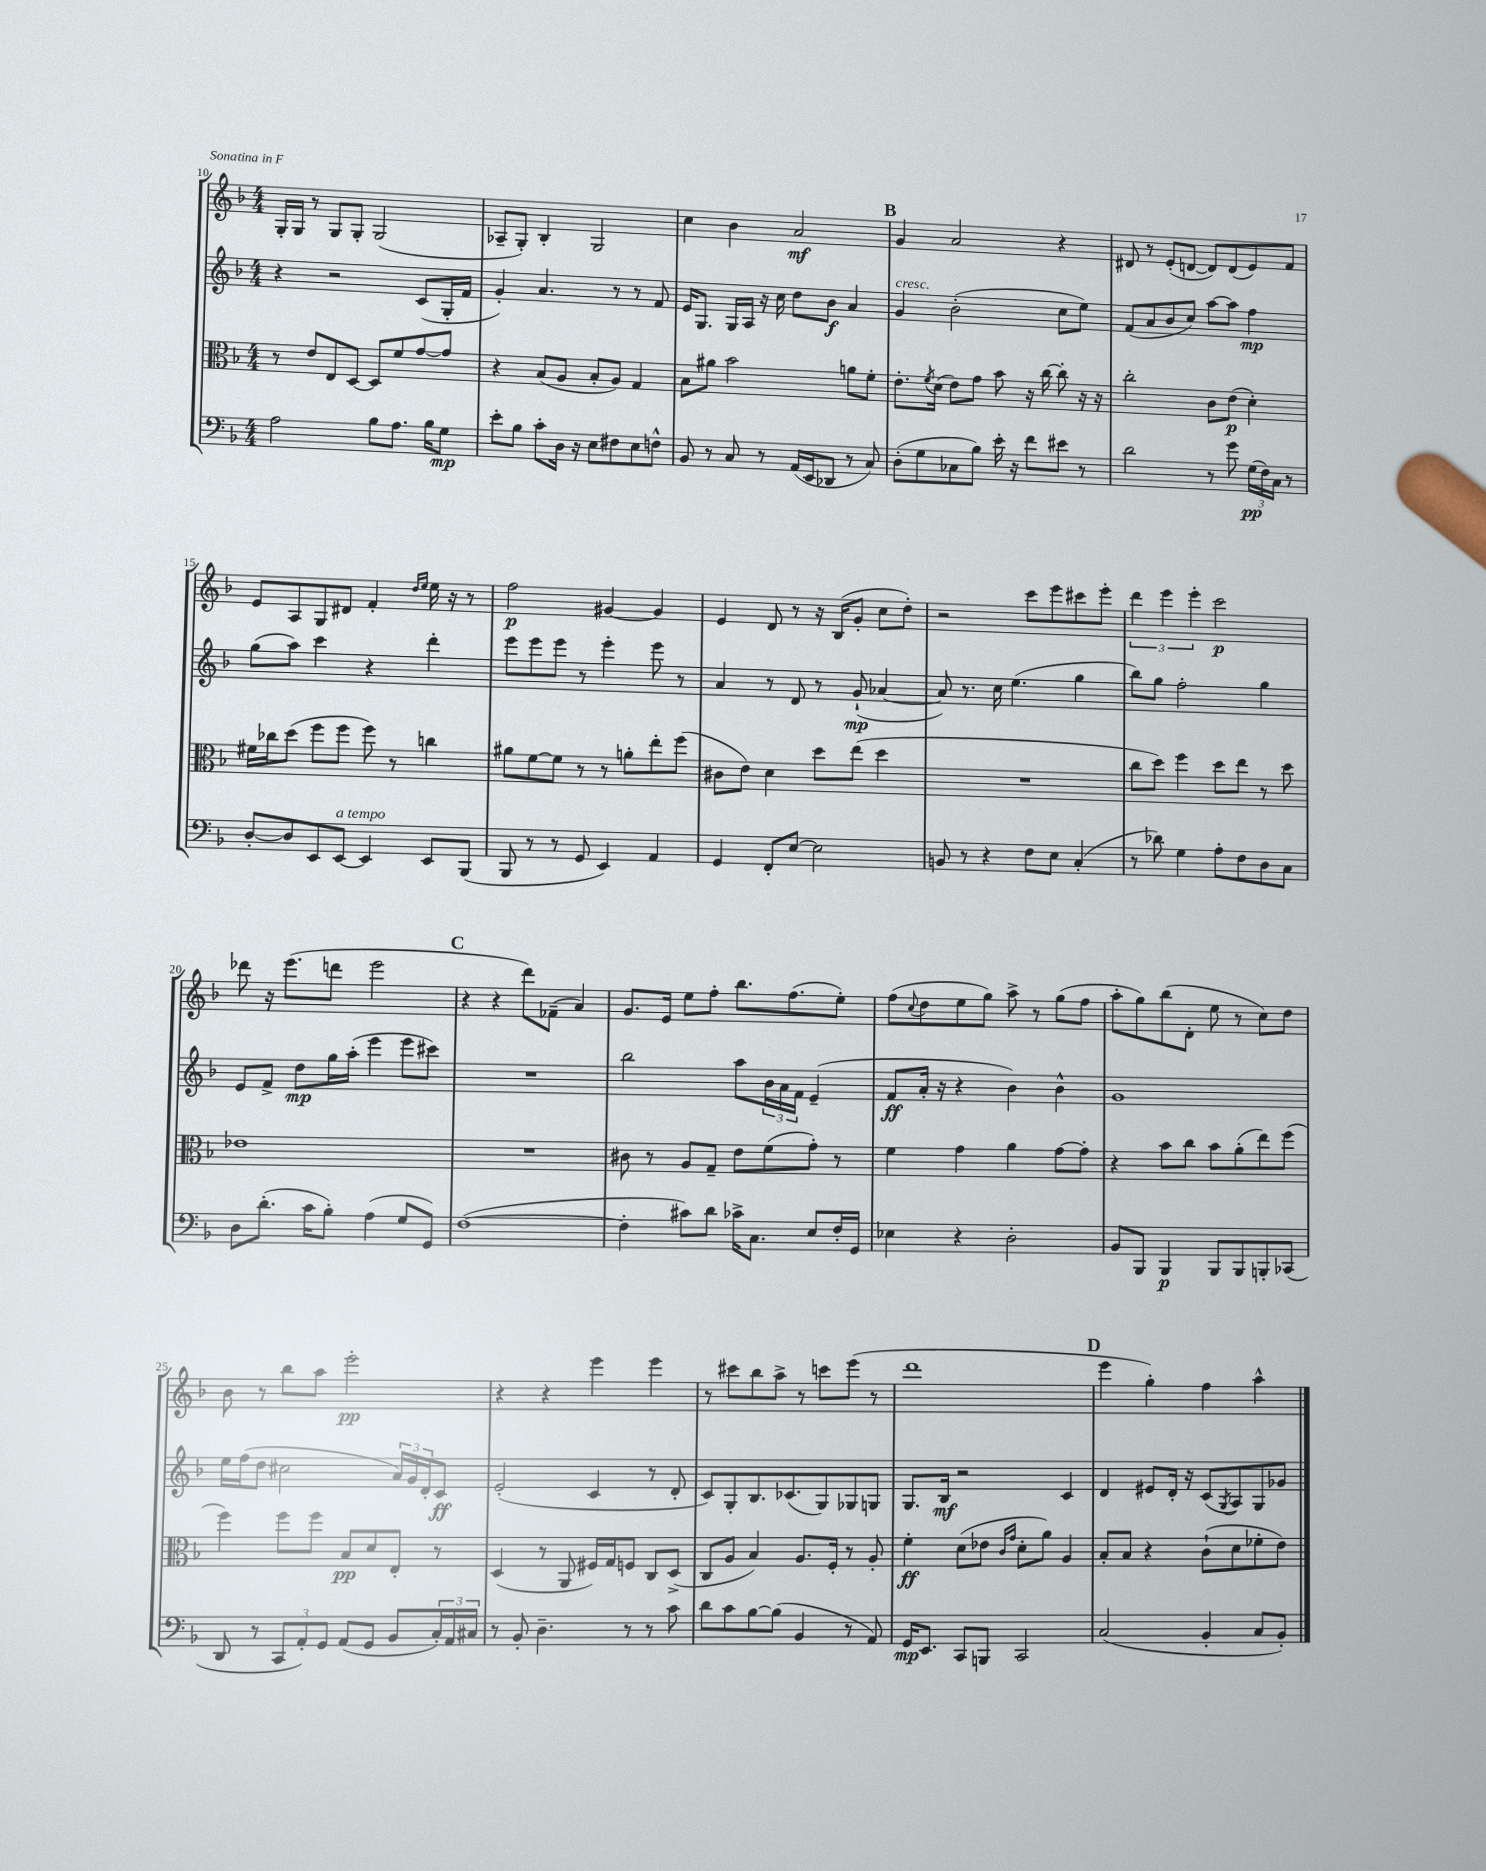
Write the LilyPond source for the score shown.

<<
\new StaffGroup <<
\new Staff = "s0" {
    \clef treble \key f \major \numericTimeSignature \time 4/4
    g16-. g16 r8 g8 g8-. g2( |
    aes8-- g8-.) bes4-. g2 |
    c''4 bes'4 a'2\mf |
    \mark \markup { \bold "B" } g'4 a'2 r4 |
    dis'8 r8 e'8-.( d'8~ d'8) d'8( e'8) f'8 |
    e'8 a8 g8 dis'8 f'4-. \grace { d''16 e''16 } e''16 r16 r8 |
    f''2\p gis'4~ gis'4 |
    e'4 d'8 r8 r16 bes16( g'8-. c''8 d''8-.) |
    r2 c'''8 e'''8 cis'''8 e'''8-. |
    \tuplet 3/2 { d'''4 e'''4 e'''4-. } c'''2\p |
    des'''8 r16 e'''8.( d'''8 e'''2 |
    \mark \markup { \bold "C" } r4 r4 d'''8) fes'8--( a'4) |
    g'8. e'16 e''8 f''8-. bes''8. f''8.( e''8-.) |
    f''8( \appoggiatura { c''8 } d''8 e''8 g''8) a''8-> r8 g''8( f''8 |
    a''8-. g''8) bes''8( d'8-. e''8 r8 c''8) d''8 |
    bes'8 r8 bes''8 a''8 e'''2-.\pp |
    r4 r4 e'''4 e'''4 |
    r8 cis'''8 bes''8 a''8-> r8 c'''8 e'''8( r8 |
    d'''1 |
    \mark \markup { \bold "D" } e'''4 g''4-.) f''4 a''4-^ \bar "|." |
}
\new Staff = "s1" {
    \clef treble \key f \major \numericTimeSignature \time 4/4
    r4 r2 c'8( g16-. f'16 |
    g'4-.) a'4. r8 r8 f'8 |
    e'16 g8. g16 a16 r16 c''16 d''8 bes'8\f a'4 |
    \mark \markup { \bold "B" } g'4^\markup { \italic "cresc." } bes'2-.( c''8 e''8) |
    f'8( a'8 bes'8 c''8) a''8~ a''8 f''4\mp |
    g''8( a''8) c'''4 r4 d'''4-. |
    e'''8 e'''8 e'''8 r8 e'''4-. e'''8 r8 |
    a'4 r8 d'8 r8 g'8-!\mp( aes'4~ |
    aes'8) r8. c''16 e''4.( g''4 |
    bes''8) g''8 f''2-. g''4 |
    e'8 f'8-> d''8\mp g''16 a''16-.( e'''4 e'''8 cis'''8) |
    \mark \markup { \bold "C" } R1 |
    bes''2 a''8 \tuplet 3/2 { bes'16 a'16 f'16 } e'4--( |
    f'8\ff a'16-. r16 r4 bes'4) bes'4-^ |
    g'1 |
    e''16 f''16( d''8 cis''2 \tuplet 3/2 { a'16) g'16 d'16-. } c'8\ff |
    e'2-.( c'4 r8 d'8-. |
    c'8) g8-. bes8. ces'8.( g8) ges8 g8 |
    g8. bes16\mf r2 c'4 |
    \mark \markup { \bold "D" } d'4 eis'8 d'16-. r16 c'8( \acciaccatura { g8 } a8) g8 ges'8 \bar "|." |
}
\new Staff = "s2" {
    \clef alto \key f \major \numericTimeSignature \time 4/4
    r8 e'8 e8 d8~ d8 f'8 g'8~ g'8 |
    r4 bes8( a8 bes8-. a8) g4 |
    bes8 ais'8 bes'2 a'8 f'8-. |
    \mark \markup { \bold "B" } e'8.-. \acciaccatura { f'8 } d'16( e'8) g'8 bes'8 r16 c''16~ c''8-. r16 r16 |
    c''2-. c'8 e'8\p( d'4-.) |
    fis'16 ces''16 d''8( f''8 f''8 f''8) r8 c''4 |
    ais'8 f'8~ f'8 r8 r8 a'8-. e''8-. f''8( |
    cis'8 e'8) d'4 d''8 e''8( d''4 |
    R1 |
    c''8 d''8) f''4 d''8 e''8 r8 d''8 |
    ees'1 |
    \mark \markup { \bold "C" } R1 |
    cis'8 r8 a8 g8-- e'8 f'8( g'8-.) r8 |
    f'4 g'4 a'4 g'8~ g'8-. |
    r4 bes'8 c''8 bes'8 a'8-.( e''8) f''8( |
    f''4) f''8 f''8 bes8\pp d'8 e8-. r8 |
    d4( r8 a,8 fis16) g16 f8 c8 d8->( |
    c8 a8 bes4) a8. f16-. r8 a8-. |
    f'4-.\ff d'8( ees'8 \grace { c'16 g'16 } d'8-. a'8) a4 |
    \mark \markup { \bold "D" } bes8-. bes8 r4 c'8-!( d'8 fes'8-. e'8) \bar "|." |
}
\new Staff = "s3" {
    \clef bass \key f \major \numericTimeSignature \time 4/4
    a2 bes8 a8. bes16 g8\mp |
    e'8-. bes8 c'8-. d16 r16 e8 fis8 e8 f8-^ |
    bes,8 r8 c8 r8 a,16( e,16 des,8 r8 c8) |
    \mark \markup { \bold "B" } d8-.( g8 ces8 bes8) e'16-. r16 f'8 eis'8 r8 |
    d'2 r8 g'8 \tuplet 3/2 { g16\pp( f16) c16 } r8 |
    d8~-. d8 e,8 e,8~^\markup { \italic "a tempo" } e,4 e,8 bes,,8( |
    bes,,8 r8 r8 g,8 e,4) a,4 |
    g,4 f,8-. e8~ e2 |
    b,8 r8 r4 f8 e8 c4-.( |
    r8 des'8) g4 a8-. f8 d8 c8 |
    d8 d'8.-.( c'16 bes8-.) a4( g8 g,8) |
    \mark \markup { \bold "C" } f1~( |
    f4-. cis'8) d'8 ces'16-> c8. e8 f16-. g,16 |
    ees4 r4 d2-. |
    bes,8 bes,,8 bes,,4\p bes,,8 bes,,8 b,,8-. ces,8( |
    d,8 r8 \tuplet 3/2 { c,8 a,8-.) g,8 } a,8( g,8 bes,8 \tuplet 3/2 { c16-.) a,16 cis16 } |
    r8 bes,8-. d4.-- r8 r8 c'8 |
    d'8 c'8 bes8~ bes8( bes,4 r8 a,8) |
    g,16\mp e,8. c,8 b,,8 c,2 |
    \mark \markup { \bold "D" } c2( bes,4-. c8 bes,8-.) \bar "|." |
}
>>
>>
\layout { \context { \Score currentBarNumber = #10 } }
